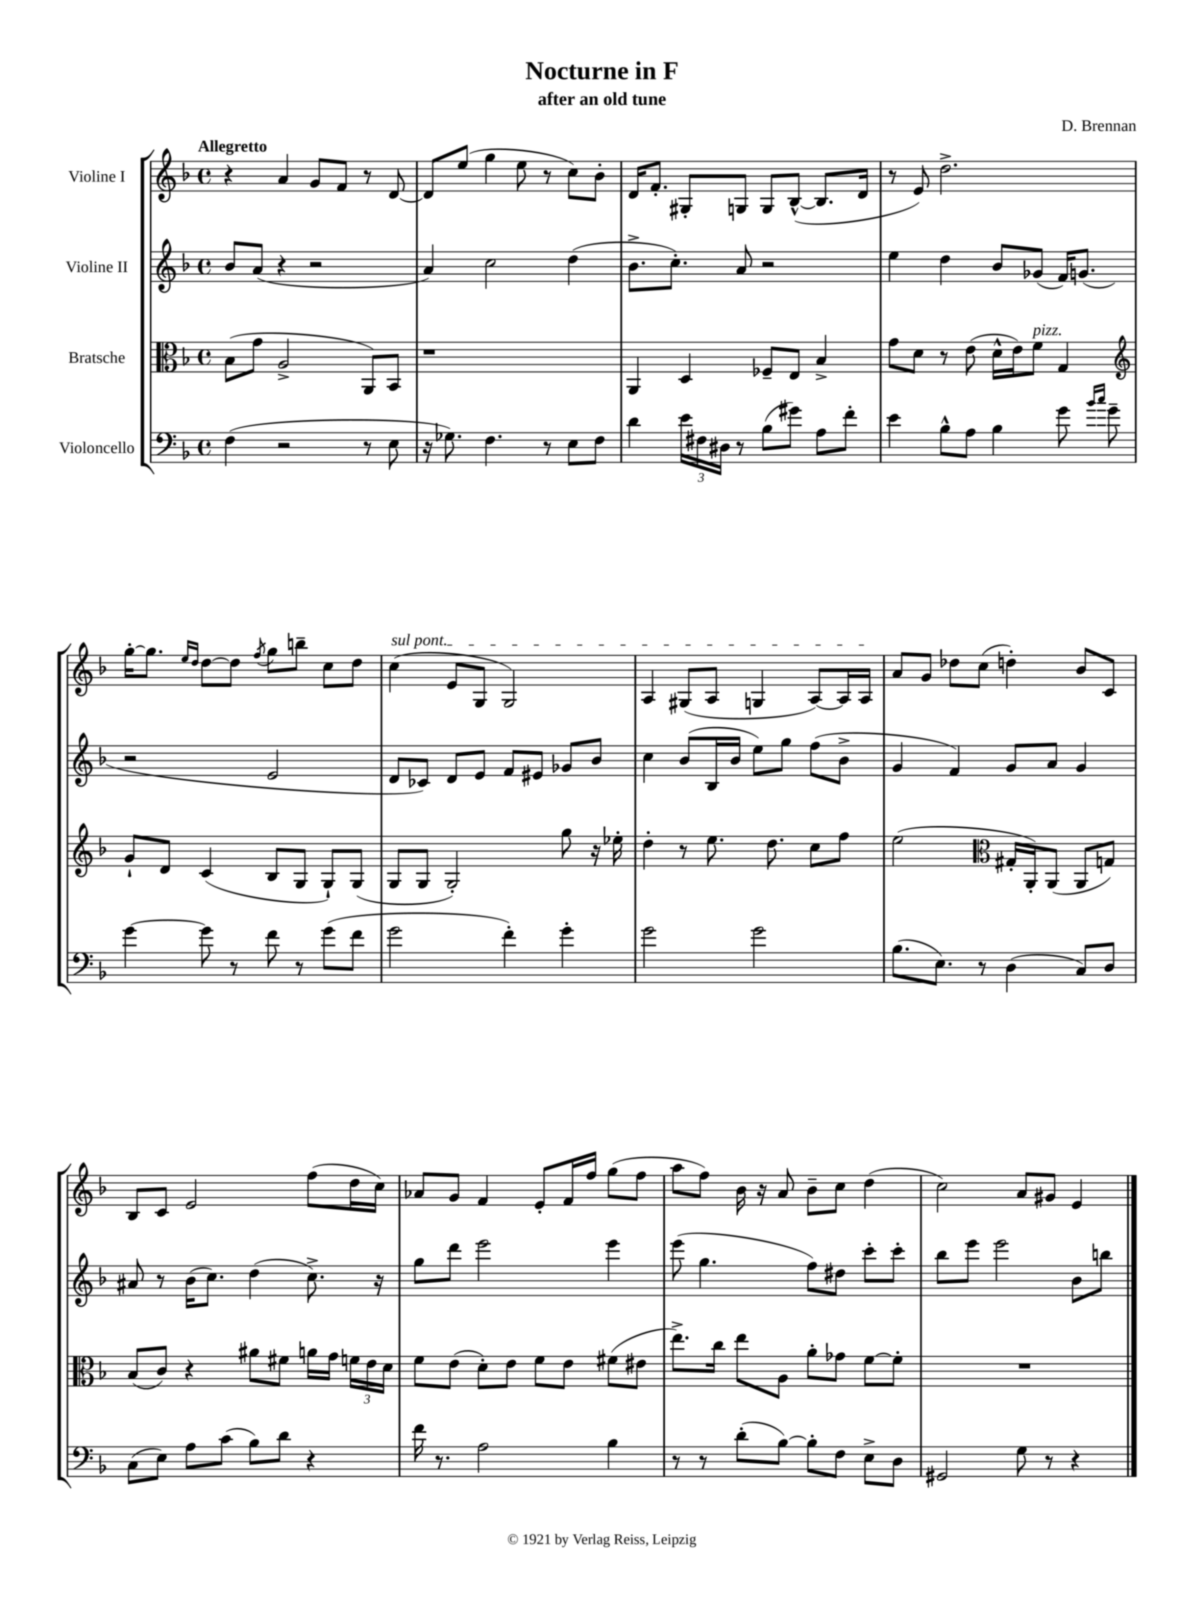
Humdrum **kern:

**kern	**kern	**kern	**kern
*staff4	*staff3	*staff2	*staff1
*clefF4	*clefC3	*clefG2	*clefG2
*k[b-]	*k[b-]	*k[b-]	*k[b-]
*M4/4	*M4/4	*M4/4	*M4/4
*met(c)	*met(c)	*met(c)	*met(c)
(4F	(8B-	8b-	4r
.	8g	(8a	.
2r	2A^	4r	4a
.	.	2r	8g
.	.	.	8f
8r	8AA)	.	8r
8E	8BB-	.	[8d
=	=	=	=
16r	1r	4a)	8d]
8.G-)	.	.	.
.	.	.	(8ee
4.F	.	2cc	4gg
.	.	.	8ee
8r	.	.	8r
8E	.	(4dd	8cc)
8F	.	.	8b-'
=	=	=	=
4d	4AA	8.b-^	16d
.	.	.	8.f'
.	.	8.cc')	.
24e	4D	.	8G#'
24F#	.	.	.
24D#	.	.	.
8r	.	8a	8G
(8B-	8F-~	2r	8G
8g#)	8E	.	([8B-^^
8A	4B-^	.	8.B-]
8f'	.	.	.
.	.	.	16d
=	=	=	=
4e	8g	4ee	8r
.	8d	.	8e)
8B-^^	8r	4dd	2.dd^
8A	(8e	.	.
4B-	16d^^	8b-	.
.	16e)	.	.
.	8f	(8g-	.
8g	4G	16f)	.
.	.	(8.g	.
16qqb-	.	.	.
16qqcc	.	.	.
8g~	.	.	.
=	=	=	=
*	*clefG2	*	*
[4g	8g`	2r	[16gg'
.	.	.	8.gg]
.	8d	.	.
.	.	.	16qqee
.	.	.	16qqdd
8g]	(4c	.	[8dd
8r	.	.	8dd]
.	.	.	8qff
8f	8B-	2e	8gg
8r	8G	.	8bb~
(8g	8G`)	.	8cc
8f	(8G	.	8dd
=	=	=	=
2g	8G	8d	(4cc
.	8G	8c-)	.
.	2G')	8d	8e
.	.	8e	8G
4f')	.	8f	2G)
.	.	8e#	.
4g'	8gg	8g-	.
.	16r	8b-	.
.	16ee-'	.	.
=	=	=	=
2g	4dd'	4cc	4A
.	8r	(8b-	(8G#
.	8.ee	16B-	8A
.	.	16b-	.
2g	.	8ee)	4G
.	8.dd	.	.
.	.	8gg	.
.	8cc	(8ff	[8A)
.	8ff	8b-^	16A]
.	.	.	16A
=	=	=	=
(8.B-	(2ee	4g	8a
.	.	.	8g
8.E)	.	.	.
.	.	4f)	8dd-
8r	.	.	(8cc
*	*clefC3	*	*
(4D	16G#'	8g	4dd')
.	16AA')	.	.
.	(8AA	8a	.
8C)	8AA	4g	8b-
8D	8G)	.	8c
=	=	=	=
(8C	(8B-	8a#	8B-
8E)	8c)	8r	8c
8A	4r	(16b-	2e
.	.	8.cc)	.
(8c	.	.	.
8B-)	8a#	(4dd	.
8d	8f#	.	.
4r	16a	8.cc^)	(8ff
.	16g	.	.
.	24f	.	16dd
.	24e	.	.
.	.	16r	16cc)
.	24d	.	.
=	=	=	=
16f	8f	8gg	8a-
8.r	.	.	.
.	(8e	8ddd	8g
2A	8d')	2eee	4f
.	8e	.	.
.	8f	.	8e'
.	8e	.	16f
.	.	.	16ff
4B-	(8f#	4eee	(8gg
.	8e#	.	8ff
=	=	=	=
8r	8.ee^)	(8eee	8aa
8r	.	4.gg	8ff)
.	16cc	.	.
(8d'	8ee	.	16b-
.	.	.	16r
[8B-)	8A	.	8a
8B-']	8a'	8ff)	8b-~
8F	8g-	8dd#	8cc
8E^	[8f	8ccc'	(4dd
8D	8f']	8ccc'	.
=	=	=	=
2GG#	1r	8bb-	2cc)
.	.	8eee	.
.	.	2eee	.
8G	.	.	8a
8r	.	.	8g#
4r	.	8b-	4e
.	.	8bb	.
==	==	==	==
*-	*-	*-	*-
